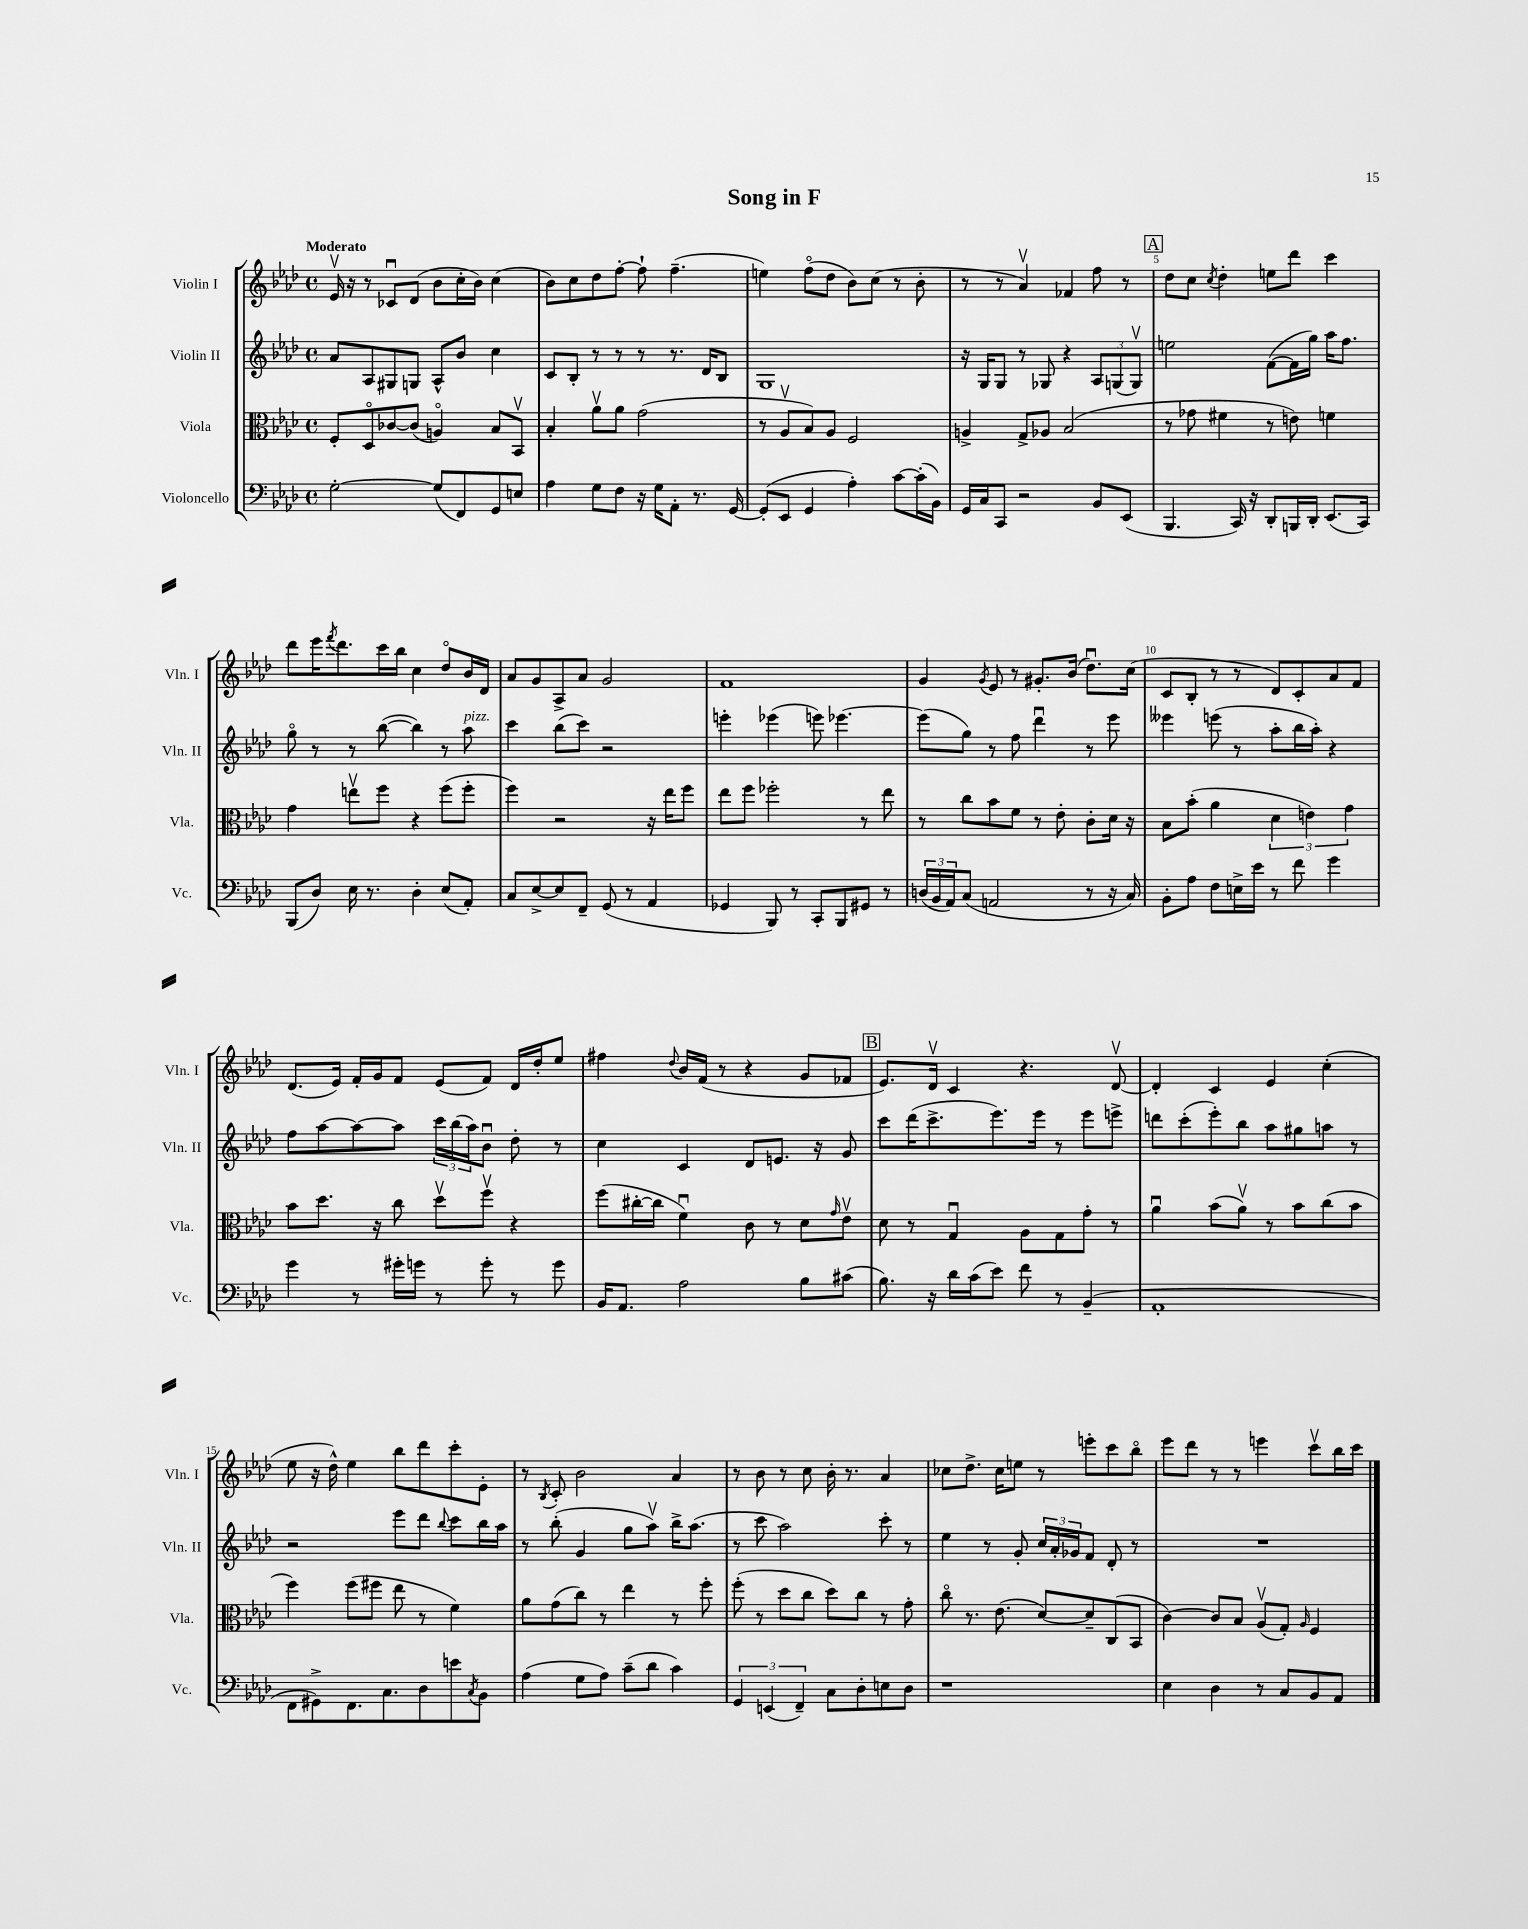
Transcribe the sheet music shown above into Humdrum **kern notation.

**kern	**kern	**kern	**kern
*part4	*part3	*part2	*part1
*staff4	*staff3	*staff2	*staff1
*I"Violoncello	*I"Viola	*I"Violin II	*I"Violin I
*I'Vc.	*I'Vla.	*I'Vln. II	*I'Vln. I
*clefF4	*clefC3	*clefG2	*clefG2
*k[b-e-a-d-]	*k[b-e-a-d-]	*k[b-e-a-d-]	*k[b-e-a-d-]
*M4/4	*M4/4	*M4/4	*M4/4
*met(c)	*met(c)	*met(c)	*met(c)
=1	=1	=1	=1
!	!	!	!LO:TX:a:B:t=Moderato
[2G'\	8F'/L	8a-/L	16e-v/
.	.	.	16r
.	8D-/	8A-/	8r
.	[8c-X/	8G#X/	8c-Xu/L
.	(8c-/J]	8Gn/J	(8d-/J
(8G/L]	4An/)	8A-^^/L	8b-\L
8FF/)	.	8b-/J	16cc'\L
.	.	.	16b-\JJ)
8GG/	8B-/L	4cc\	(4cc\
8En/J	8BB-v/J	.	.
=2	=2	=2	=2
4A-\	4B-'/	8c/L	8b-\L)
.	.	8B-'/J	8cc\
8G\L	8a-v\L	8r	8dd-\
8F\J	8a-\J	8r	[8ff'\J
16r	(2g\	8r	8ff`\]
16G\KL	.	.	.
8AA-'\J	.	8.r	(4.ff~\
8.r	.	.	.
.	.	16d-/KL	.
.	.	8B-/J	.
[16GG/	.	.	.
=3	=3	=3	=3
(8GG'/L]	8r	1G	4een\)
8EE-/J	8A-v/L	.	.
4GG/	8B-/)	.	(8ff\L
.	8A-/J	.	8dd-\J
4A-'\)	2F/	.	8b-\L)
.	.	.	(8cc\J
[8c\L	.	.	8r
(16c'\L]	.	.	8b-'\
16BB-\JJ)	.	.	.
=4	=4	=4	=4
16GG/LL	4An^/	16r	8r
16C/J	.	16G/KL	.
8CC/J	.	8G/J	8r
2r	8G^/L	8r	4a-v/)
.	8A-X/J	8G-X/	.
.	(2B-/	4r	4f-X/
8BB-/L	.	12A-/L	8ff\
.	.	(12Gn/	.
(8EE-/J	.	.	8r
.	.	12Gv/J)	.
!!LO:REH:place=s1:t=A
=5	=5	=5	=5
4.BBB-/	8r	2een\	8dd-\L
.	8g-X\	.	8cc\J
.	.	.	8qcc/
.	4f#X\	.	4dd-'\
16CC/)	.	.	.
16r	.	.	.
8DD-'/L	8r	([8f\L	8een\L
16BBBn/L	8en\)	16f\L]	8ddd-\J
16DD-'/JJ	.	16gg\JJ)	.
(8.EE-/L	4fn\	16aa-\KL	4ccc\
.	.	8.ff\J	.
16CC/Jk)	.	.	.
!!LO:LB:g=z
=6	=6	=6	=6
(8BBB-/L	4g\	8gg\	8ddd-\L
8D-/J)	.	8r	16eee-\K
.	.	.	8qfff/
.	.	.	8.ddd-\
16E-\	8eenv\L	8r	.
8.r	.	.	.
.	8ff\J	([8bb-\	16ccc\L
.	.	.	16bb-\JJ
4D-'\	4r	4bb-\])	4cc\
(8E-/L	(8ff\L	8r	8dd-/L
!	!	!LO:TX:a:i:t=pizz.	!
8AA-'/J)	8ff'\J	8aa-\	16b-/L
.	.	.	16d-/JJ
=7	=7	=7	=7
8C/L	4ff\)	4ccc\	8a-/L
[8E-^/	.	.	8g/
8E-/]	2r	(8bb-\L	8A-^/
8FF~/J	.	8ccc\J)	8a-/J
(8GG/	.	2r	2g/
8r	.	.	.
4AA-/	16r	.	.
.	16ee-\KL	.	.
.	8ff\J	.	.
=8	=8	=8	=8
4GG-X/	8ee-\L	4eeen'\	1f
.	8ff\J	.	.
8BBB-/)	2ff-X'\	(4eee-X\	.
8r	.	.	.
8CC'/L	.	8eeen\)	.
8BBB-/	.	[4.eee-X\	.
8GG#X/J	8r	.	.
8r	8ee-\	.	.
=9	=9	=9	=9
(24Dn/LL	8r	(8eee-\L]	4g/
24BB-/	.	.	.
24AA-/J)	.	.	.
(8C/J	8cc\L	8gg\J)	.
.	.	.	8qg/
2AAn/	8b-\	8r	8e-/
.	8f\J	8ff\	8r
.	8r	4ddd-u\	8.g#X'/L
.	8e-'\	.	.
.	.	.	(16b-/Jk
8r	8c'\L	8r	8.dd-u\L)
16r	16d-\Jk	8eee-\	.
16C/)	16r	.	(16cc\Jk
=10	=10	=10	=10
8BB-'\L	8B-\L	4eee--X\	8c/L
8A-\J	(8b-'\J	.	8B-'/J
8F\L	4a-\	(8eeen\	8r
16En^\L	.	8r	8r
16e-\JJ	.	.	.
8r	6d-\	8aa-'\L	8d-/L)
8f\	.	16bb-\L	8c'/
.	6en\)	.	.
.	.	16aa-'\JJ)	.
4g\	.	4r	8a-/
.	6g\	.	.
.	.	.	8f/J
!!LO:LB:g=z
=11	=11	=11	=11
4g\	8b-\L	8ff\L	(8.d-/L
.	8.dd-\J	[8aa-\	.
.	.	.	16e-/Jk)
8r	.	8aa-\_	16f'/LL
.	16r	.	16g/J
16g#X'\LL	8cc\	8aa-\J]	8f/J
16gn\JJ	.	.	.
8r	8dd-v\L	24ccc\LL	(8e-/L
.	.	(24bb-\	.
.	.	24aa-\J)	.
8g'\	8ffv\J	8b-u\J	8f/J)
8r	4r	8dd-'\	16d-/LL
.	.	.	16dd-'/J
8g\	.	8r	8ee-/J
=12	=12	=12	=12
16BB-/KL	(8ff\L	4cc\	4ff#X\
8.AA-/J	.	.	.
.	[16cc#X'\L	.	.
.	16cc#\JJ]	.	.
.	.	.	8qqdd-/
2A-\	4fu\)	4c/	16b-/LL
.	.	.	(16f/JJ
.	.	.	8r
.	8c\	8d-/L	4r
.	8r	8.en/J	.
8B-\L	8d-\L	.	8g/L
.	.	16r	.
.	16qqg/	.	.
(8c#X\J	8e-v\J	8g/	8f-X/J
!!LO:REH:place=s1:t=B
=13	=13	=13	=13
8.B-\)	8d-\	8ccc\L	8.e-/L)
.	8r	(16ddd-\K	.
16r	.	8.ccc^\	16d-v/Jk
16d-\LL	4Gu/	.	4c/
(16c\J	.	.	.
8e-\J)	.	8.eee-\)	.
8f\	8A-\L	.	4.r
.	.	16eee-\Jk	.
8r	8G\	8r	.
(4BB-~/	8g'\J	8eee-\L	.
.	8r	8eeen^\J	[8d-v/
=14	=14	=14	=14
1AA-'	4a-u\	8dddn\L	4d-'/]
.	.	(8ccc'\	.
.	(8b-\L	8eee-'\)	4c/
.	8a-v\J)	8bb-\J	.
.	8r	8aa-\L	4e-/
.	8b-\L	8gg#X\	.
.	(8cc\	8aan\J	(4cc'\
.	8b-\J	8r	.
!!LO:LB:g=z
=15	=15	=15	=15
8FF\L	4ff\)	2r	8ee-\
8GG#X^\)	.	.	16r
.	.	.	16dd-^^\)
8.FF\	(8ff\L	.	4ee-\
.	8ff#X\J	.	.
8.C\	.	.	.
.	8ee-\	8eee-\L	8bb-\L
8D-\	8r	8ddd-\J	8ddd-\
.	.	8qqbb-/	.
8en\	4f\)	8ccc\L	8ccc'\
8qC/	.	.	.
8BB-\J	.	16bb-\L	8e-'\J
.	.	16aa-\JJ	.
=16	=16	=16	=16
(4A-\	8a-\L	8r	8r
.	.	.	8qB-/
.	(8g\	(8bb-'\	8c'/
8G\L	8cc\J)	4g/	2b-\
8A-\J)	8r	.	.
(8c~\L	4ee-\	8gg\L	.
8d-\J	.	8aa-v\J)	.
4c\)	8r	16bb-^\KL	4a-/
.	.	(8.aa-\J	.
.	8ff'\	.	.
=17	=17	=17	=17
6GG/	(8ff'\	8r	8r
.	8r	8ccc\	8b-\
(6EEn/	.	.	.
.	8dd-\L	2aa-\)	8r
6FF~/)	.	.	.
.	8cc\J	.	8cc\
8C\L	8dd-\L)	.	16b-'\
.	.	.	8.r
8D-'\	8cc\J	.	.
8En\	8r	8ccc'\	4a-/
8D-\J	8g'\	8r	.
=18	=18	=18	=18
1r	8cc\	4ee-\	8cc-X\L
.	8.r	.	8.dd-^\J
.	.	8r	.
.	(8.e-\	.	16cc-\KL
.	.	8g'/	8een\J
.	[8d-/L)	24cc/LL	8r
.	.	24a-'/	.
.	.	24g-X/J	.
.	8d-~/]	8f/J	8eeen'\L
.	(8C/	8d-'/	8ccc\
.	8BB-/J	8r	8bb-\J
=19	=19	=19	=19
4E-\	[4c\)	1r	8eee-\L
.	.	.	8ddd-\J
4D-\	8c/L]	.	8r
.	8B-/J	.	8r
8r	(8A-v/L	.	4eeen\
8C/L	8G'/J)	.	.
.	16qqA-/	.	.
8BB-/	4F/	.	8cccv\L
8AA-/J	.	.	16bb-\L
.	.	.	16ccc\JJ
==	==	==	==
*-	*-	*-	*-
